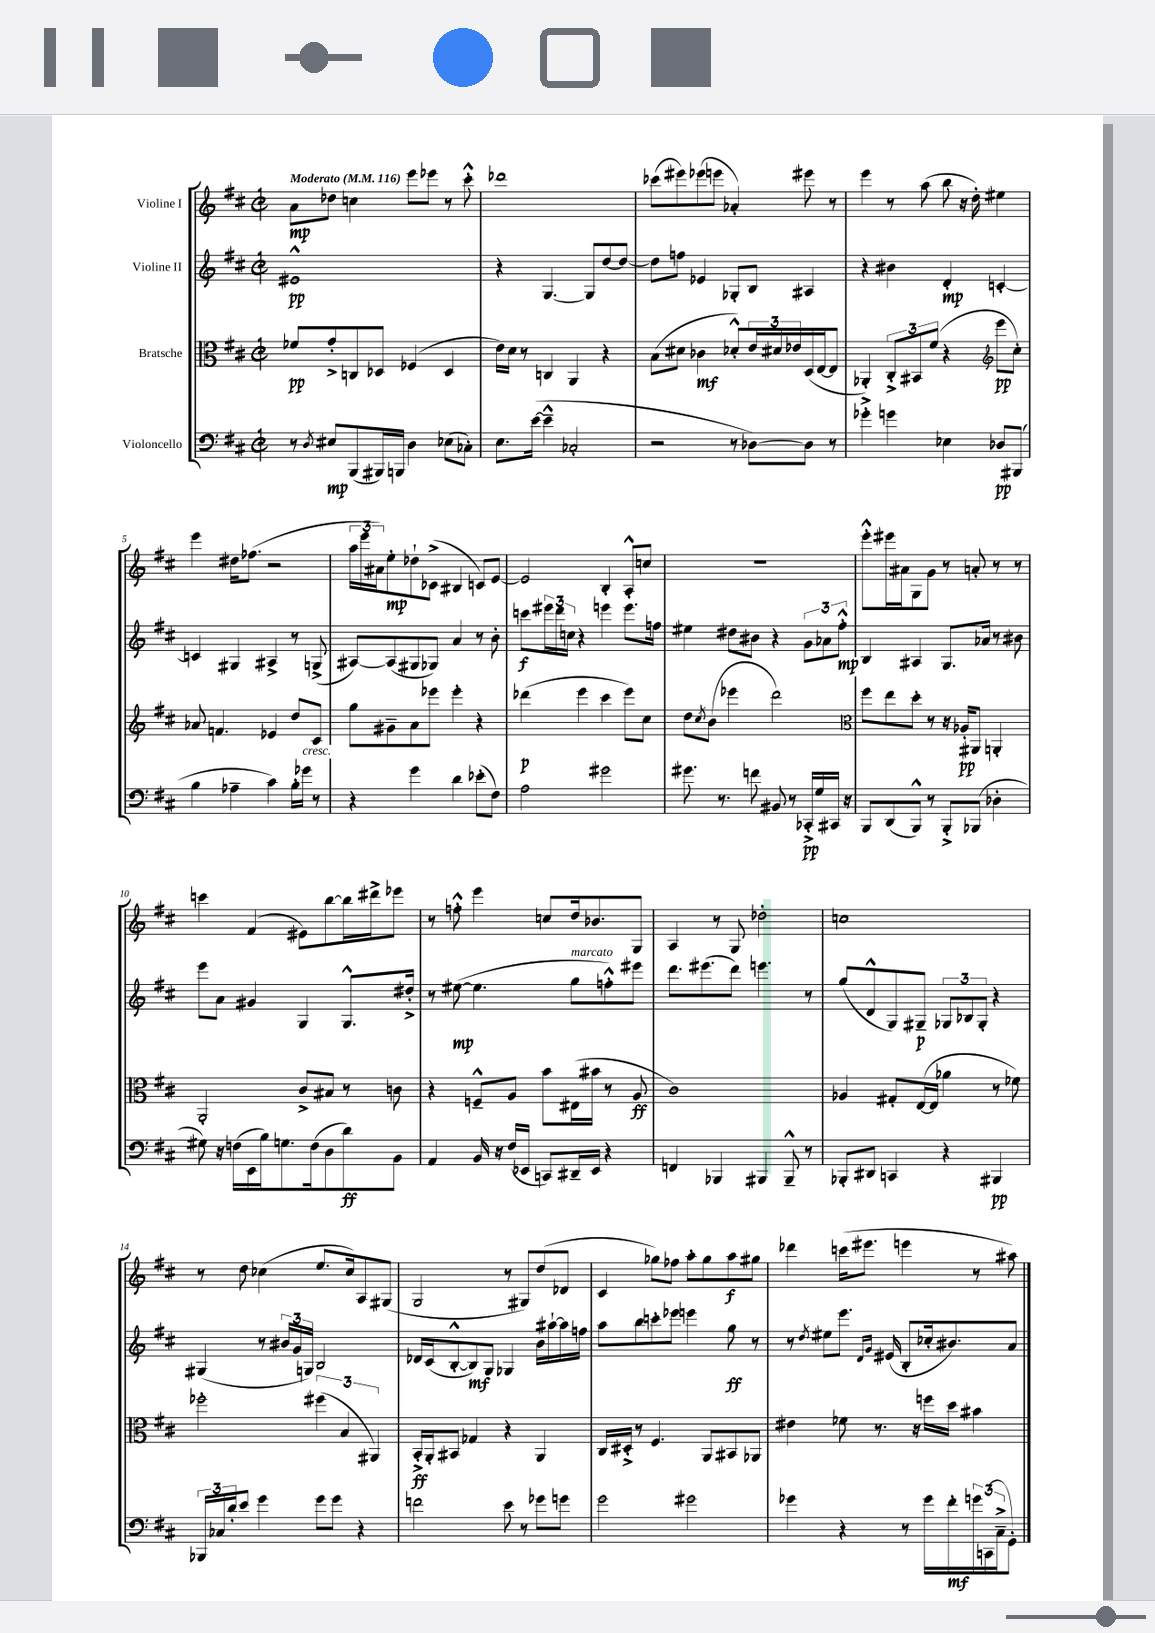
<<
\new StaffGroup <<
\new Staff = "s0" \with { instrumentName = "Violine I" } {
    \clef treble \key d \major \defaultTimeSignature \time 2/2 \tempo "Moderato" 4 = 116
    a'8\mp des''8 c''4 e'''8 ees'''8 r8 cis'''8-.-^ |
    des'''1 |
    ces'''8( eis'''8) ees'''8( e'''8 aes'4-.) eis'''8 r8 |
    e'''4 r8 a''8( b''8 r16 d''16-.) eis''4 |
    e'''4 dis''16 fes''8.( r2 |
    \tuplet 3/2 { a''16 e'''16 ais'16) } e''8-.\mp des''8-! ces'8->( bis4 c'8) e'8~ |
    e'2 b4-. a8-.-^ c''8 |
    R1 |
    e'''8-.-^ eis'''16 ais'16 g8 g'8 r8 a'8-. r8 r8 |
    c'''4 fis'4( eis'8) b''8~ b''16 dis'''16-> ees'''8 |
    r8 f''8-.-^ e'''4 c''8 d''16 bes'8. g8 |
    a4 r8 g8 des''2-. |
    c''1 |
    r8 d''8 ces''4( e''8. ces''16) a8 gis8( |
    g2 r8 gis8) d''8( des'8 |
    cis'4 ges''8) fes''8 a''8-. ges''8 a''8\f gis''8 |
    des'''4 c'''16( eis'''8. e'''4 r8 ais''8) \bar "|." |
}
\new Staff = "s1" \with { instrumentName = "Violine II" } {
    \clef treble \key d \major \defaultTimeSignature \time 2/2
    eis'1-^\pp |
    r4 g4.~ g8 d''8~ d''8~ |
    d''8 f''8 ees'4 ges8-. b8 ais4 |
    r4 bis'4 d'4-.\mp c'4~-. |
    c'4 gis4 ais4-> r8 g8->( |
    ais8~) ais8( gis8 ges8) a'4 r8 b'8-. |
    c'''8\f \tuplet 3/2 { eis'''16 d'''16 c''16 } r4 e'''4 e'''8. f''16 |
    eis''4 dis''8 bis'8 r4 \tuplet 3/2 { g'8 aes'8 fis''8-.-^\mp } |
    b4 ais4 g8. aes'16 r8 bis'8 |
    e'''8 a'8 gis'4 g4 g8.-^ dis''16-.-> |
    r8 eis''8~\mp( eis''4. g''8^\markup { \italic "marcato" } f''8-.-^) eis'''8 |
    d'''8. eis'''8.( d'''8) e'''4. r8 |
    g''8( d'8-^ g8) gis8--\p \tuplet 3/2 { ges8 bes8 ges8-. } r4 |
    gis4( r8 \tuplet 3/2 { bis'16 g'16 g16) } b2 |
    des'16 cis'16( b8~-.-^ b8\mf) g8 ges4 b'16 ais''16~-! ais''16 f''16 |
    a''8 b''8 c'''8-. ees'''8 e'''4 g''8\ff r8 |
    r8 \acciaccatura { d''8 } eis''8 e'''8. \grace { d'16 g'16 } eis'16( b8-. ces''16-. bis'8.) a'8 \bar "|." |
}
\new Staff = "s2" \with { instrumentName = "Bratsche" } {
    \clef alto \key d \major \defaultTimeSignature \time 2/2
    fes'8\pp g'8-.-> c8 des8 fes4( des4 |
    e'16) d'16 r8 c4 a,4 r4 |
    b8( dis'8 ces'4\mf des'8-.-^) \tuplet 3/2 { e'16 dis'16 ees'16 } d16( e16~ e8 |
    aes,4-.) \tuplet 3/2 { cis8-.-> bis,8 fis'8( } r4 \clef treble e'''8\pp cis''8-.) |
    aes'8 f'4. ees'4 d''8 cis'8 |
    g''8 gis'8-- a'8 ees'''8 ees'''4-. r4 |
    des'''4\p( e'''4 cis'''4 e'''8) cis''8 |
    d''8 \acciaccatura { cis''8 } b'8( ees'''4 d'''2) |
    \clef alto fis''8 e''8 d''8-. r8 r16 aes16-.\pp ais,8 a,4-. |
    a,2-. cis'8-> bis8 r8 c'8 |
    r4 f8---^ a8 b'8 eis16( bis'16 r8 a8\ff |
    cis'1) |
    aes4 gis8-. e16~( e16 aes'4 r8 fes'8) |
    fes''2-. \tuplet 3/2 { fis''4( b4 ais,4) } |
    b,16-.->\ff a,16-. bis,8 ges4 r4 a,4 |
    cis16 dis16-.-> r8 fis4. a,8 bis,8 aes,8 |
    eis'4 fes'8 r8. r16 f''16 d''16 bis'4 \bar "|." |
}
\new Staff = "s3" \with { instrumentName = "Violoncello" } {
    \clef bass \key d \major \defaultTimeSignature \time 2/2
    r8 \acciaccatura { d8 } eis8\mp b,,8( bis,,16) b,,16 d4 ees8( ces8-.) |
    e8. e'16~( e'4---^ ces2-. |
    r2 r8 des8~) des8 r8 |
    ges'4-.-> g'4 ees4 des8\pp bis,,8( |
    b4 aes4-- cis'4) b16-. ges'16^\markup { \italic "cresc." } r8 |
    r4 g'4 d'4 ees'8-.( fis8) |
    a2 gis'2 |
    gis'8. r8. f'8 bis,8 r8 ces,16-.->\pp g16 cis,16 r16 |
    b,,8 d,8( b,,8-^) r8 b,,8-.-> bes,,8( des4-. |
    gis8) r16 f16( e,16 b16) g8. f16( d8 d'8\ff) b,8 |
    a,4 b,16 r16 fis16( ees,16 c,8) dis,16-- ees,16 r4 |
    f,4 bes,,4 bis,,4 bis,,8---^ r8 |
    bes,,8-. dis,8 c,4 r4 bis,,4\pp |
    \tuplet 3/2 { bes,,16 ces16 d'16-. } e'8 g'4 g'8 g'8 r4 |
    f'2 e'8 r8 ges'8 g'8 |
    g'2 gis'2 |
    ges'4 r4 r8 ges'16 fis'16-.\mf \tuplet 3/2 { g'16 c,16( cis16---> } g,8-.) \bar "|." |
}
>>
>>
